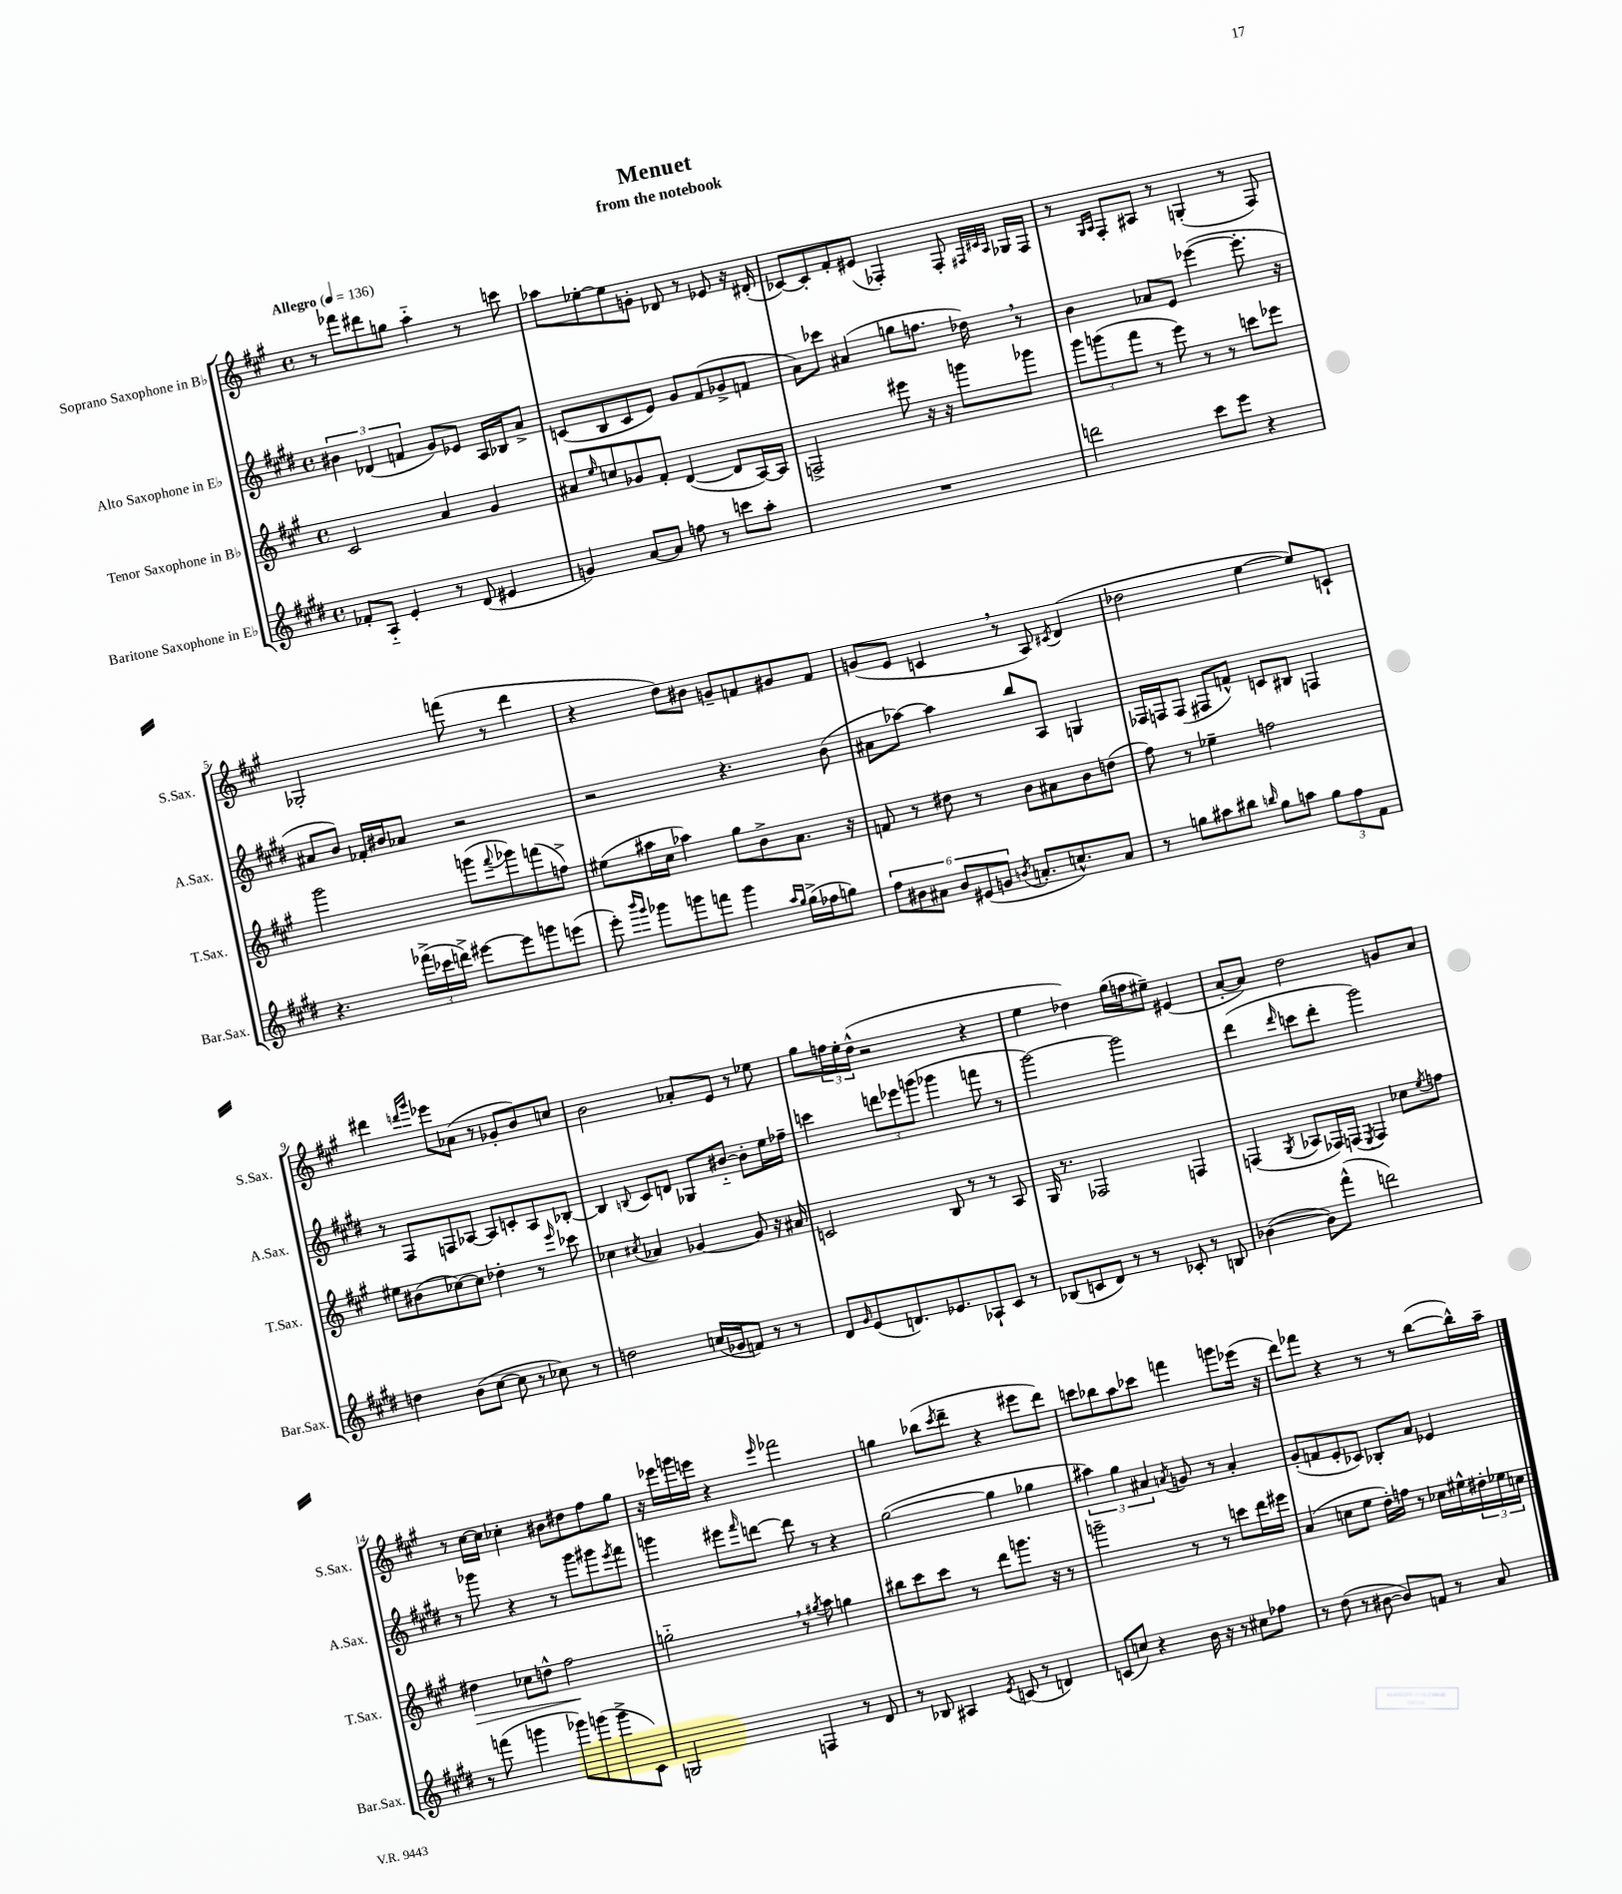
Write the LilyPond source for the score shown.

\header { title = "Menuet" subtitle = "from the notebook" }
<<
\new StaffGroup <<
\new Staff = "s0" \with { instrumentName = "Soprano Saxophone in Bb" shortInstrumentName = "S.Sax." } {
    \clef treble \key a \major \defaultTimeSignature \time 4/4 \tempo "Allegro" 4 = 136
    r8 fes'''8 dis'''8 g''8 a''4-_ r8 c'''8 |
    aes''8 ees''8~-. ees''8 g'8-. des'8 r8 ees'8 r16 dis'16-.( |
    ces'8~) ces'8-. fis'8-. eis'8( fes4-.) fes8-. \grace { fis32 cis'32 a32 } ges16 fis16 |
    r8 \grace { gis16 a16 } fis8-. ais8 r8 g4-.( r8 fis8) |
    ges2-. f'''8( r8 d'''4 |
    r4 d''8) bis'8 g'8-- f'8 gis'8 f'8 |
    g'8( e'8 c'4 \breathe r8 a8) \acciaccatura { cis'8 } d'4( |
    des''2 e''4~ e''8) c'8-! |
    dis'''4 \grace { d'''16 gis'''16 } ees'''8 aes'8( r8 ges'8-. b'8) c''8 |
    b'2 aes'8-. e'8 r8 ees''8 |
    gis''8 \tuplet 3/2 { f''16 e''16-. d''16-^( } r2 r4 |
    e''4 des''4) gis''16( f''16 eis''8--) eis'4( |
    a'8~-. a'8) d''2 g'8 a'8 |
    r8 cis''16~ cis''16 ces''4-. bis'8 dis''8 fis''8 gis''8 |
    r16 ees'''16 g'''16 e'''16 r4 \grace { e'''16 } fes'''2 |
    g''4 bes''8( \acciaccatura { cis'''8 } d'''8-- r4 eis'''8 d'''8) |
    c'''8 bes''8 a''8 ces'''8 f'''4 g'''8 ees'''16( r16 |
    d'''8) fes'''8 r4 r8 r8 b''8~( b''16-^) a''16-- \bar "|." |
}
\new Staff = "s1" \with { instrumentName = "Alto Saxophone in Eb" shortInstrumentName = "A.Sax." } {
    \clef treble \key e \major \defaultTimeSignature \time 4/4
    \tuplet 3/2 { bis'4 des'4( f'4 } gis'8) ees'8 a16 bes16 a'8-> |
    c'8( b8 c'8 e'8) gis'8 fis'8( ges'8-> f'8 |
    a'8) ces'''8 ais'4( g''8 f''8. des''16) \breathe r8 |
    b'4 aes'8 e'8 ees'''4~( ees'''8.-. r16 |
    ais'8 b'8) fes'16-. bis'16 aes'8 r2 |
    r2 r4. b'8( |
    ais'8 aes''8~) aes''4 b''8 a8 g4 |
    fes16 f16 f8( fis8 f'8-^) c'8 bis8 f4 |
    r8 fis8 f8 aes8~ aes8 c'8-. aes8 bes8~-. |
    bes4 \appoggiatura { b8 } cis'8 d'8 ges8 bis'8~-_ bis'8-. e''16 fes''16-- |
    c'''4 \tuplet 3/2 { d'''8 ees'''8 g'''8( } ges'''4 f'''8 r8 |
    gis'''2~) gis'''2 |
    dis'''4( \grace { dis'''16 } c'''8 dis'''8-. gis'''2) |
    r8 ges'''8 r4 r8 ges'''8 gis'''8 \acciaccatura { e'''8 } fis'''8 |
    g'''4 eis'''8 \grace { fis'''16 } d'''8~ d'''8 r8 r4 |
    gis''2~( gis''4 ges''4 |
    \tuplet 3/2 { ais''4) gis''4 ais'4 } \acciaccatura { a'8 } g'8 r8 a'4-. |
    gis'8-.( f'8 e'8-. ces'8) bes8-. a'8 ees'4 \bar "|." |
}
\new Staff = "s2" \with { instrumentName = "Tenor Saxophone in Bb" shortInstrumentName = "T.Sax." } {
    \clef treble \key a \major \defaultTimeSignature \time 4/4
    cis'2 a'4 gis'4 |
    ais'8 \grace { e''16 } c''8 ges'8 fis'8-. d'4~( d'8 a16~) a16 |
    f2-> eis'''8 r16 r16 g'''8 ges'''8 |
    \tuplet 3/2 { gis'''8 g'''8( fis'''8 } r8 e'''8) r8 r8 c'''8 ees'''8 |
    gis'''2 g'''8( \appoggiatura { fis'''8 } ges'''8) f'''8( f''8->) |
    eis''8( ais''16 cis''16 aes''4) gis''8 b'8-> a'8. r16 |
    f'8 r8 dis''8 r8 b'8 ais'8 b'8 d''8( |
    fis''8) r8 ees''4-- f''2 |
    eis''8 bis'8( ces''8~) ces''8 des''4-. r8 \grace { e'''16 } ces'''8 |
    ces''4 \acciaccatura { cis''8 } aes'4 ges'4~ ges'8 r16 ais'16 |
    c'2 b8 r8 r8 a8 |
    gis16 r8. fes2 f4 |
    f4( \acciaccatura { gis8 } aes8 fes16) f16( \acciaccatura { e8 } f4) ces''8 \acciaccatura { e''8 } f''8 |
    dis''4\> ces''8 d''8-^ fis''2\! |
    g''2-_ \breathe r8 \acciaccatura { gis''8 } a''8 g''4 |
    bis''8 cis'''8 cis'''8 r8 d'''8 g'''8. r16 r8 |
    g'''2-- r8 r8 c'''8 d'''16 eis'''16 |
    a'4( c''8 e''8 d''16-.) f''16 r8 ces''16 eis''16-^ \tuplet 3/2 { dis''16-. ees''16 c''16 } \bar "|." |
}
\new Staff = "s3" \with { instrumentName = "Baritone Saxophone in Eb" shortInstrumentName = "Bar.Sax." } {
    \clef treble \key e \major \defaultTimeSignature \time 4/4
    fes'8-. a8-_ e'4-. r8 dis'8( eis'4 |
    g'4) a'8~ a'8 f''8 r8 c'''8 a''8-. |
    R1 |
    d'''2 cis'''8 e'''8 r4 |
    r4. \tuplet 3/2 { fes'''16->( ces'''16 d'''16->) } eis'''8~ eis'''8 g'''8 e'''8( |
    e'''8-.) \grace { b'''16 gis'''16 } ges'''8 g'''8 f'''8 g'''4 \grace { a''16 gis''16 } gis''16->( fes''16 g''8) |
    \tuplet 6/4 { fis''8 bis'8 ais'8 bis'8 eis'8( g'8 } \acciaccatura { b'8 } a'8.-. c''8.-^) a'8 |
    r8 g''8 ais''8 bis''8 \grace { b''16 } g''8 a''8 \tuplet 3/2 { g''8 fis''8 fis'8 } |
    d''4 b'8( cis''8~ cis''8 r8 ces''8) r8 |
    d''2 c''16( ges'16 f'8) r8 r8 |
    dis'8 \grace { gis'16 } e'8( d'8.) ees'8. aes8-! cis'8 r8 |
    bes8( c'8 dis'8) r8 r8 ces'8-. r8 b8 |
    bes'4~( bes'8) fis'''8-^( d'''2) |
    r8 f'''8( g'''4 ges'''8) g'''8( g'''8-> cis'8) |
    g2 f4 r8 dis'8 |
    r8 bes8 ais4 \acciaccatura { e'8 } c'8( r8 d'4) |
    c'8( c''8) r4 b'16 r16 r8 cis''8 fes''8 |
    r8 dis''8( r8 bis'8~ bis'8) f'8 r8 a'8 \bar "|." |
}
>>
>>
